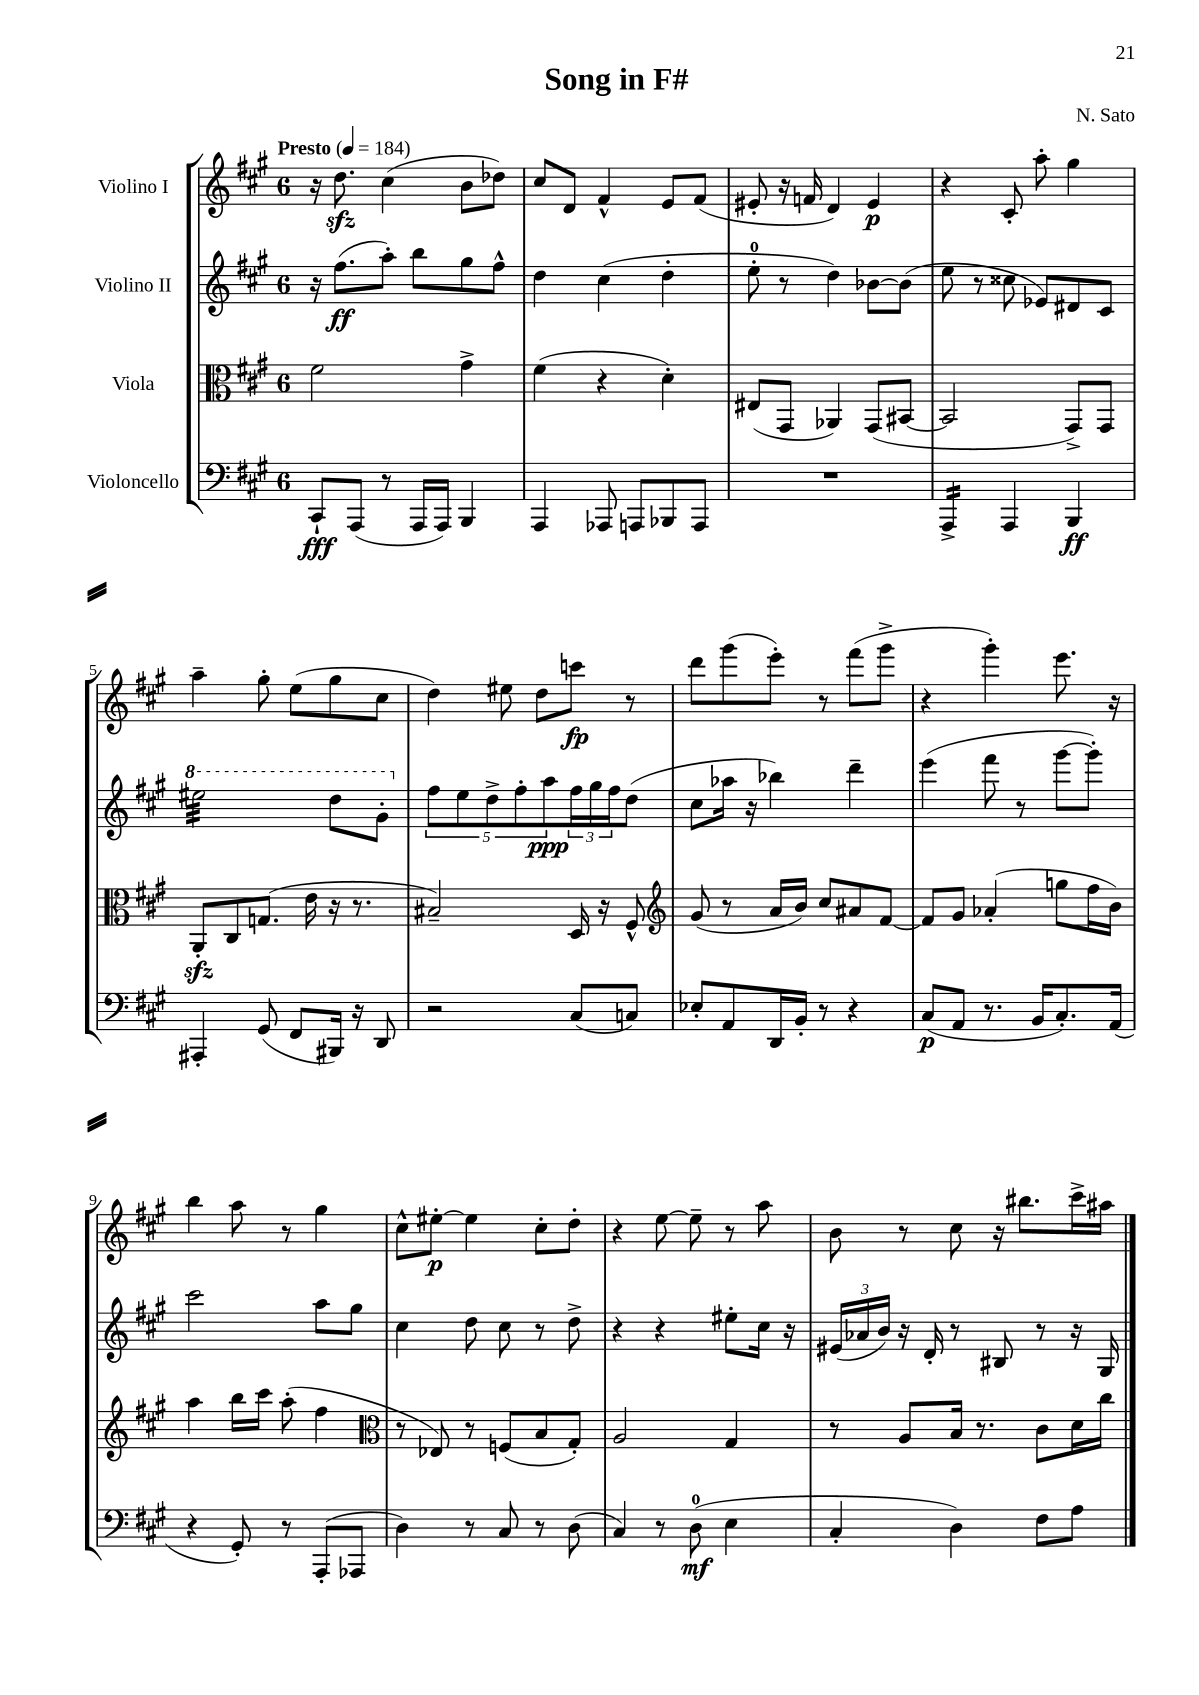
\header { title = "Song in F#" composer = "N. Sato" }
<<
\new StaffGroup <<
\new Staff = "s0" \with { instrumentName = "Violino I" } {
    \clef treble \key a \major \once \override Staff.TimeSignature.style = #'single-digit \time 6/8 \tempo "Presto" 4 = 184
    r16 d''8.\sfz cis''4( b'8 des''8) |
    cis''8 d'8 fis'4-^ e'8 fis'8( |
    eis'8-. r16 f'16 d'4) eis'4\p |
    r4 cis'8-. a''8-. gis''4 |
    a''4-- gis''8-. e''8( gis''8 cis''8 |
    d''4) eis''8 d''8 c'''8\fp r8 |
    d'''8 gis'''8( e'''8-.) r8 fis'''8( gis'''8-> |
    r4 gis'''4-.) e'''8. r16 |
    b''4 a''8 r8 gis''4 |
    cis''8-^ eis''8~-.\p eis''4 cis''8-. d''8-. |
    r4 e''8~ e''8-- r8 a''8 |
    b'8 r8 cis''8 r16 bis''8. cis'''16-> ais''16 \bar "|." |
}
\new Staff = "s1" \with { instrumentName = "Violino II" } {
    \clef treble \key a \major \once \override Staff.TimeSignature.style = #'single-digit \time 6/8
    r16 fis''8.\ff( a''8-.) b''8 gis''8 fis''8-^ |
    d''4 cis''4( d''4-. |
    e''8-0-. r8 d''4) bes'8~ bes'8( |
    e''8 r8 cisis''8 ees'8) dis'8 cis'8 |
    \ottava #1 eis'''2:32 d'''8 gis''8-. \ottava #0 |
    \tuplet 5/4 { fis''8 e''8 d''8-> fis''8-. a''8\ppp } \tuplet 3/2 { fis''16 gis''16 fis''16 } d''8( |
    cis''8 aes''16 r16 bes''4) d'''4-- |
    e'''4( fis'''8 r8 gis'''8~ gis'''8-.) |
    cis'''2 a''8 gis''8 |
    cis''4 d''8 cis''8 r8 d''8-> |
    r4 r4 eis''8-. cis''16 r16 |
    \tuplet 3/2 { eis'16( aes'16 b'16) } r16 d'16-. r8 bis8 r8 r16 gis16 \bar "|." |
}
\new Staff = "s2" \with { instrumentName = "Viola" } {
    \clef alto \key a \major \once \override Staff.TimeSignature.style = #'single-digit \time 6/8
    fis'2 gis'4-> |
    fis'4( r4 d'4-.) |
    eis8( gis,8 aes,4) gis,8( bis,8~ |
    bis,2 gis,8->) gis,8 |
    a,8-.\sfz cis8 g8.( e'16 r16 r8. |
    bis2--) d16 r16 fis8-^ |
    \clef treble gis'8( r8 a'16 b'16) cis''8 ais'8 fis'8~ |
    fis'8 gis'8 aes'4-.( g''8 fis''16 b'16) |
    a''4 b''16 cis'''16 a''8-.( fis''4 |
    \clef alto r8 ees8) r8 f8( b8 gis8-.) |
    a2 gis4 |
    r8 a8 b16 r8. cis'8 d'16 cis''16 \bar "|." |
}
\new Staff = "s3" \with { instrumentName = "Violoncello" } {
    \clef bass \key a \major \once \override Staff.TimeSignature.style = #'single-digit \time 6/8
    cis,8-!\fff a,,8( r8 a,,16 a,,16) b,,4 |
    a,,4 aes,,8 a,,8 bes,,8 a,,8 |
    R2. |
    a,,4:16-> a,,4 b,,4\ff |
    ais,,4-. gis,8( fis,8 bis,,16) r16 d,8 |
    r2 cis8( c8) |
    ees8-. a,8 d,16 b,16-. r8 r4 |
    cis8\p( a,8 r8. b,16 cis8.-.) a,16( |
    r4 gis,8-.) r8 a,,8-.( aes,,8 |
    d4) r8 cis8 r8 d8( |
    cis4) r8 d8-0\mf( e4 |
    cis4-. d4) fis8 a8 \bar "|." |
}
>>
>>
